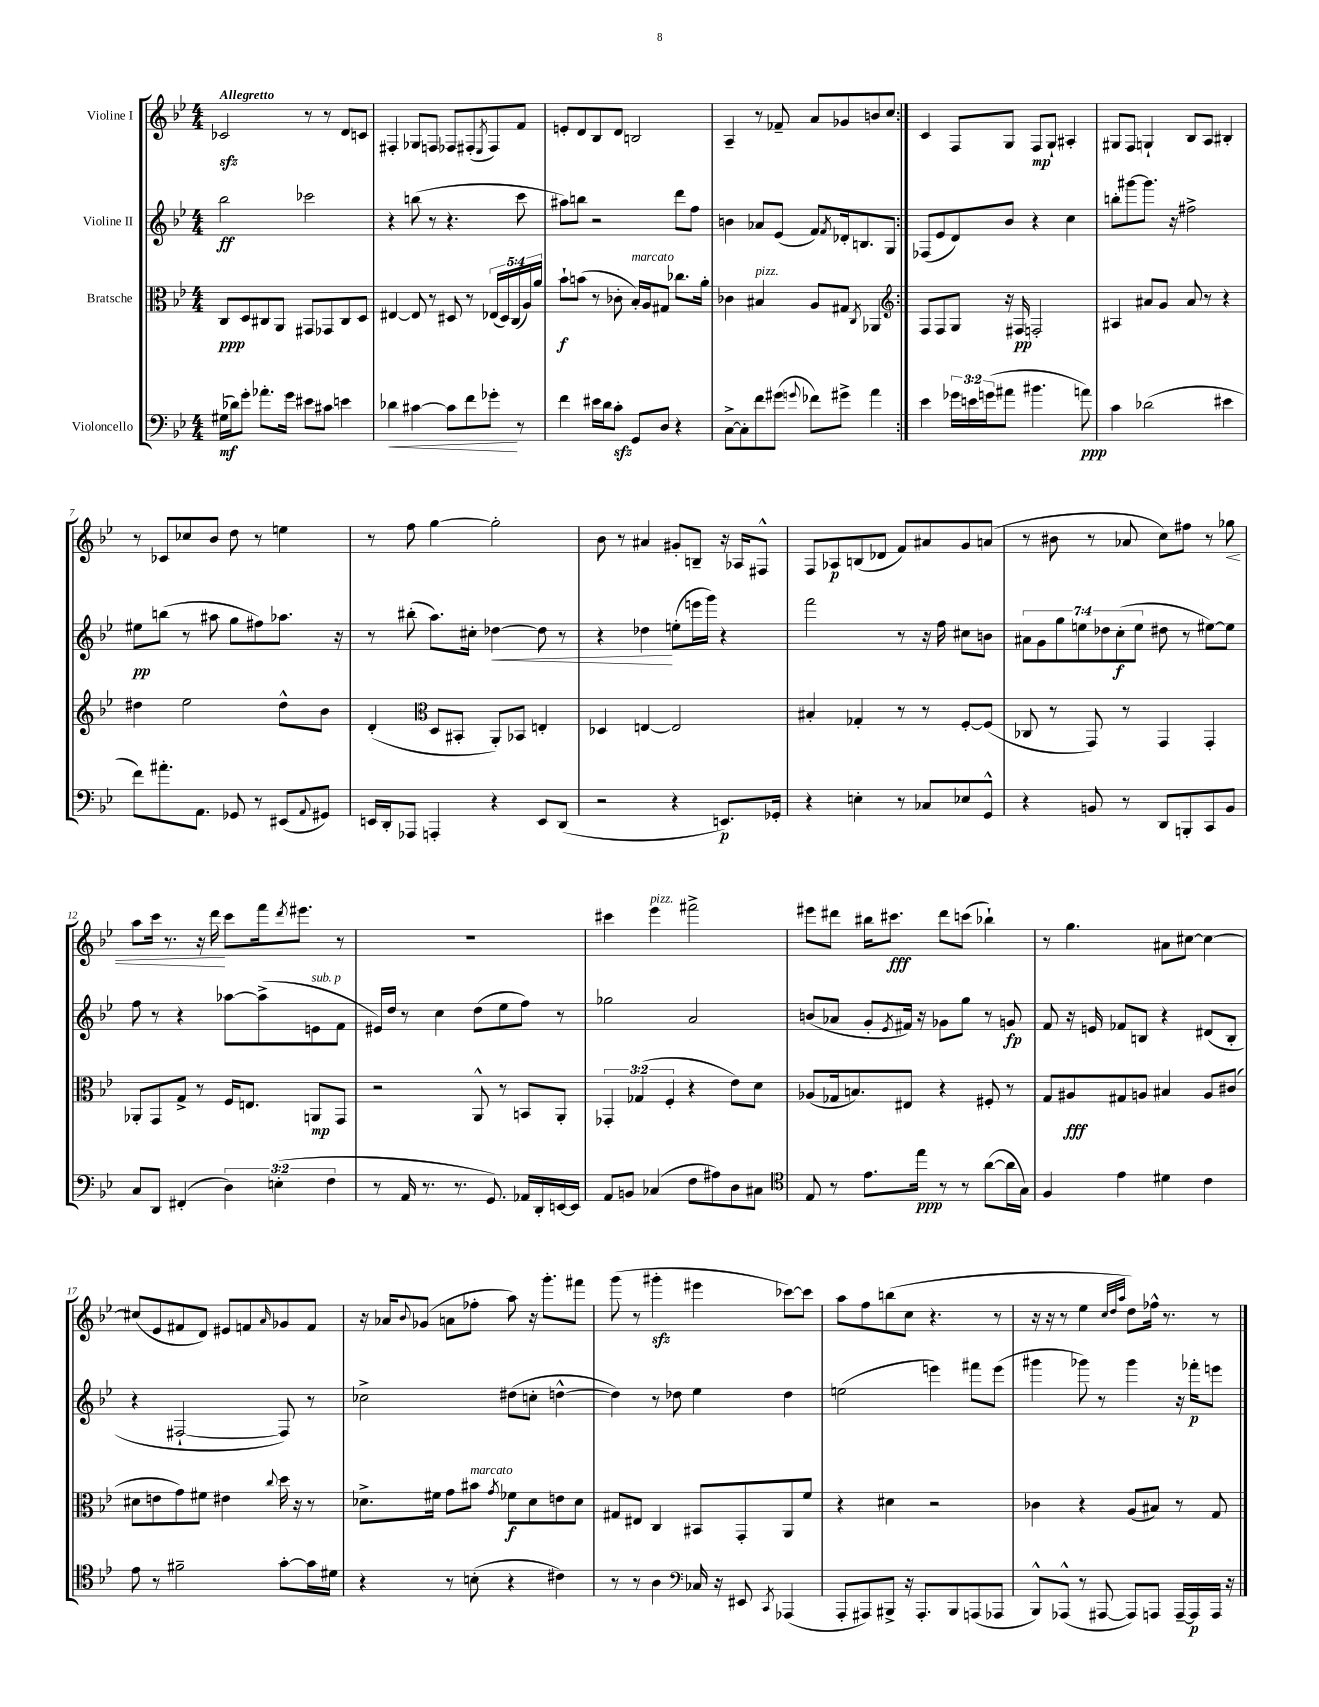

**kern	**kern	**kern	**kern
*staff4	*staff3	*staff2	*staff1
*clefF4	*clefC3	*clefG2	*clefG2
*k[b-e-]	*k[b-e-]	*k[b-e-]	*k[b-e-]
*M4/4	*M4/4	*M4/4	*M4/4
(16G#	8C	2bb-	2c-
16d-)	.	.	.
8g'	8D	.	.
8.a-'	8C#	.	.
.	8AA	.	.
16g	.	.	.
8e#	8GG#	2ccc-	8r
8c#	8GG-	.	8r
4e	8C#	.	8d
.	8D	.	8c
=	=	=	=
4d-	[4E#	4r	4F#'
[4c#	8E#]	(8bb	8G-
.	8r	8r	8F
8c#]	8D#	4.r	8F-
8f	8r	.	(8F#'
.	.	.	8qE-
8g-'	(20E-	.	8F#)
.	20D#)	.	.
.	(20C	.	.
8r	.	8ccc	8f
.	20A)	.	.
.	20a	.	.
=	=	=	=
4f	8b-`	8aa#)	8e'
.	(8b	8bb	8d
16e#	8r	2r	8B-
16d	.	.	.
8c'	8c-'	.	8d
8GG	16B-')	.	2B
.	16A	.	.
8D	8G#	.	.
4r	8.cc-	8ddd	.
.	.	8ff	.
.	16a'	.	.
=	=	=	=
[8C^	4c-	4b	4A~
8C']	.	.	.
8f	4B#	8a-	8r
(8g#	.	(8e-	8f-~
8qqg	.	.	.
8f-)	8A	8f)	8a
.	.	8qf	.
8g#^	8G#	16d-'	8g-
.	.	8.B	.
.	8qC	.	.
4a	4AA-	.	8b
.	.	8G	8cc
=:|!	=:|!	=:|!	=:|!
*	*clefG2	*	*
4e-	8F	(8F-	4c
.	8F	8e-	.
24g-	8G	8d)	8F
24e	.	.	.
(24g	.	.	.
8a#	16r	8b-	8G
.	16F#	.	.
4.b#	2F'	4r	8F
.	.	.	8G`
.	.	4cc	4A#'
8a)	.	.	.
=	=	=	=
4c	4A#	8bb'	8G#
.	.	[8ggg#	8F
(2d-	8a#	8.ggg#]	4G`
.	8g	.	.
.	.	16r	.
.	8a#	2ff#^	8B-
.	8r	.	8A
4e#	4r	.	4B#'
=	=	=	=
8f)	4dd#	8ee#	8r
8.a#'	.	(8bb	8c-
.	2ee-	8r	8cc-
8.AA	.	.	.
.	.	8aa#	8b-
8GG-	.	8gg	8dd
8r	.	8ff#)	8r
(8EE#	8dd#^^	8.aa-	4ee
8qqAA	.	.	.
8GG#)	8b-	.	.
.	.	16r	.
=	=	=	=
16EE	(4d'	8r	8r
16DD'	.	.	.
8AAA-	.	(8bb#'	8ff
*	*clefC3	*	*
4AAA'	8D	8.aa)	[4gg
.	8BB#'	.	.
.	.	16cc#'	.
4r	8AA')	[4dd-	2gg']
.	8BB-	.	.
8EE	4E'	8dd-]	.
(8DD	.	8r	.
=	=	=	=
2r	4D-	4r	8b-
.	.	.	8r
.	[4E	4dd-	4a#
4r	2E]	(8ee'	8g#'
.	.	16eee	8B~
.	.	16ggg)	.
8.EE)	.	4r	16r
.	.	.	16A-
.	.	.	8F#^^
16GG-'	.	.	.
=	=	=	=
4r	4B#'	2fff	8F
.	.	.	8A-
4E'	4G-'	.	(8B
.	.	.	8d-
8r	8r	8r	8f)
8C-	8r	16r	8a#
.	.	16ff	.
8E-	[8F'	8cc#	8g
8GG^^	(8F]	8b	(8a
=	=	=	=
4r	8C-	14a#	8r
.	.	14g	.
.	8r	.	8b#
.	.	14gg	.
.	.	14ee	.
8BB	8GG)	.	8r
.	.	14dd-	.
.	.	(14cc'	.
8r	8r	.	8a-
.	.	14ee	.
8DD	4GG	8dd#	8cc)
8BBB'	.	8r	8ff#
8CC	4GG'	[8ee#)	8r
8BB	.	8ee#]	8gg-
=	=	=	=
8C	8AA-'	8ff	8aa
8DD	8GG	8r	16ccc
.	.	.	8.r
(4FF#'	8G^	4r	.
.	8r	.	16r
.	.	.	16ddd
6D)	16F	[8aa-	8ccc
.	8.E	.	.
.	.	(8aa-^]	16fff
(6E'	.	.	.
.	.	.	8qddd
.	.	.	8.eee#
.	8AA	8e	.
6F	.	.	.
.	8GG	8f	8r
=	=	=	=
8r	2r	16e#)	1r
.	.	16dd	.
16AA	.	8r	.
8.r	.	.	.
.	.	4cc	.
8.r	.	.	.
.	8AA^^	(8dd	.
8.GG)	.	.	.
.	8r	8ee-	.
16AA-	8BB	8ff)	.
16DD'	.	.	.
[16EE	8AA'	8r	.
16EE]	.	.	.
=	=	=	=
8AA	6GG-'	2gg-	4ccc#
8BB	.	.	.
.	(6G-	.	.
(4C-	.	.	4eee-
.	6F'	.	.
8F	4r	2a	2fff#^
8A#)	.	.	.
8D	8e-)	.	.
8C#	8d	.	.
=	=	=	=
*clefC4	*	*	*
8E-	(8A-	(8b	8eee#
8r	16G-	8a-	8ddd#
.	8.B)	.	.
8.e-	.	8g'	16bb#
.	.	.	8.ccc#
.	.	8qe-	.
.	8E#	16f#)	.
16ee-	.	16r	.
8r	4r	8g-	8ddd#
8r	.	8gg	(8ccc
([8a	8F#'	8r	4bb-`)
16a]	8r	8g	.
16G)	.	.	.
=	=	=	=
4F	8G	8f	8r
.	8A#	16r	4.gg
.	.	16e	.
4e-	8G#	8f-	.
.	8A	8B	.
4d#	4B#	4r	8a#
.	.	.	[8cc#
4c	8A	(8d#	4cc#_
.	(8c#	8B'	.
=	=	=	=
8e-	8d#	4r	(8cc#]
8r	8e	.	8e-
2f#~	8g)	[2F#`	8f#
.	8f#	.	8d)
.	4e#	.	8e#
.	.	.	8f
.	8qqcc	.	16qqa
[8g'	16dd	8F#])	8g-
.	16r	.	.
16g]	8r	8r	8f
16d#	.	.	.
=	=	=	=
4r	8.d-^	2cc-^	16r
.	.	.	16a-
.	.	.	8qqb-
.	.	.	(8g-
.	16f#	.	.
8r	8g	.	8a
(8B'	8b#	.	8ff-'
.	8qg	.	.
4r	8f-	(8dd#	8aa)
.	8d-	8cc'	16r
.	.	.	8.ggg'
4c#)	8e	[4dd^^	.
.	8d-	.	8fff#
=	=	=	=
8r	8G#	4dd])	(8ggg
8r	8E#	.	8r
4A	4C	8r	4ggg#'
.	.	8dd-	.
*clefF4	*	*	*
16C-	8BB#	4ee-	4eee#
16r	.	.	.
8EE#	8GG'	.	.
8qCC	.	.	.
(4AAA-	8AA	4dd-	[8ccc-)
.	8f	.	8ccc-]
=	=	=	=
8AAA'	4r	(2ee	8aa
8AAA#)	.	.	8ff
8BBB#^	4d#	.	(8bb
16r	.	.	8cc
8.AAA#'	.	.	.
.	2r	4eee)	4.r
8BBB#	.	.	.
(8AAA	.	8fff#	.
8AAA-	.	(8eee	8r
=	=	=	=
8BBB-^^)	4c-	4ggg#	16r
.	.	.	16r
(8AAA-^^	.	.	8r
8r	4r	8ggg-)	4ee-
[8AAA#	.	8r	.
.	.	.	32qqcc
.	.	.	32qqdd
.	.	.	32qqaa
8AAA#])	(8A	4ggg-	8dd)
8AAA	8B#)	.	16ff-^^
.	.	.	8.r
[16AAA~	8r	16r	.
16AAA]	.	16fff-'	.
16AAA	8G	8eee	8r
16r	.	.	.
==	==	==	==
*-	*-	*-	*-
